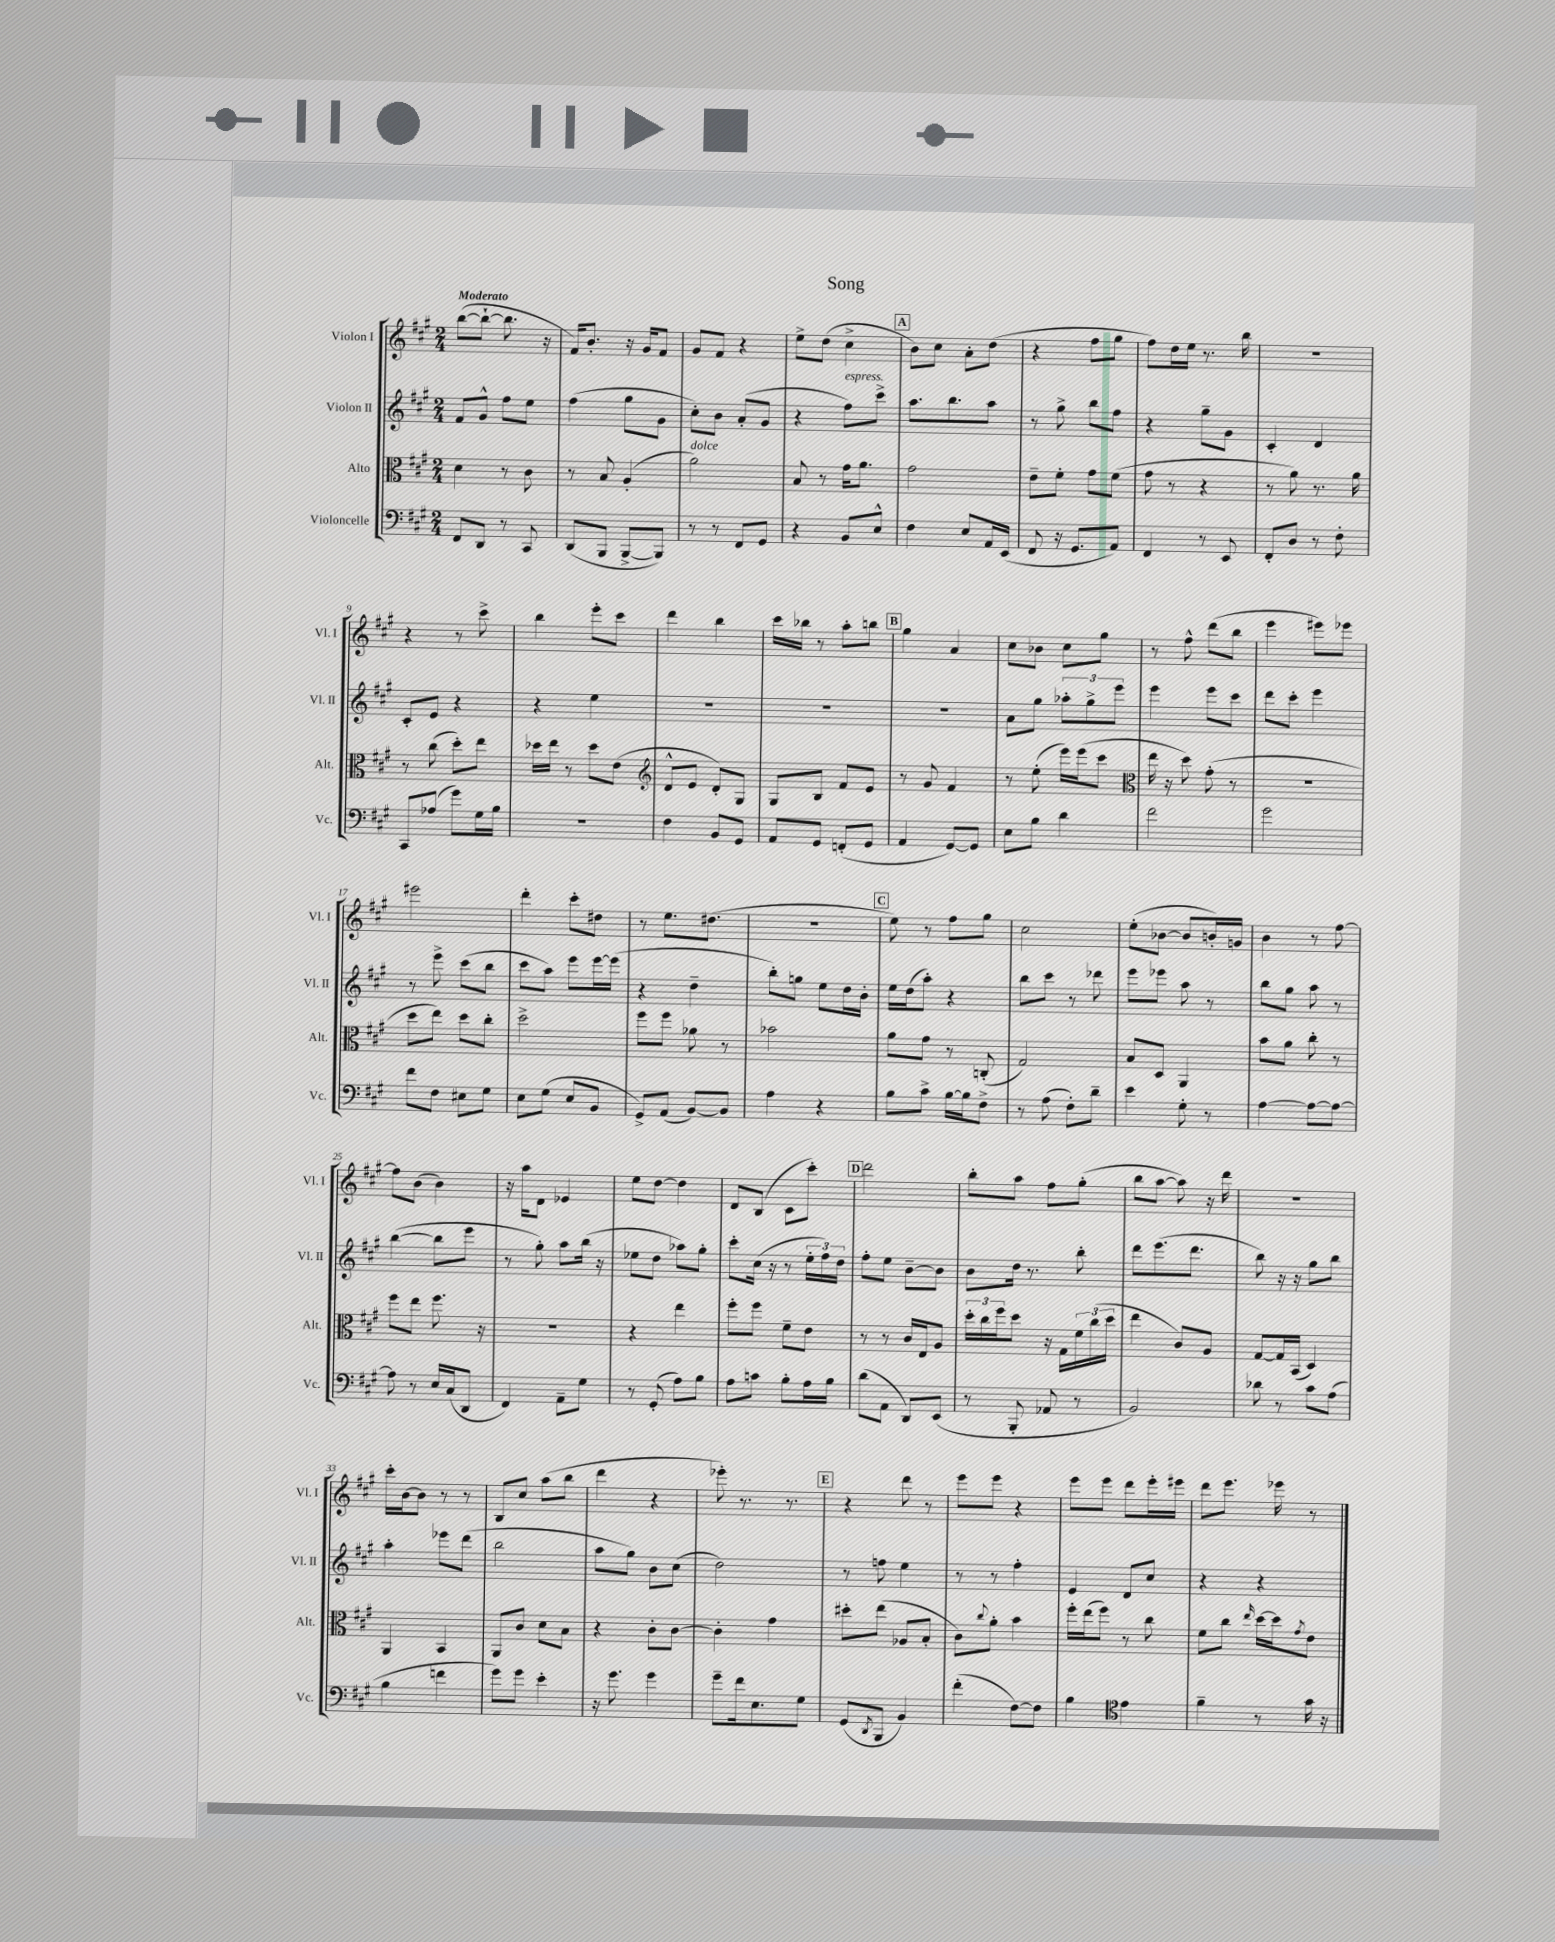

**kern	**kern	**kern	**kern
*staff4	*staff3	*staff2	*staff1
*clefF4	*clefC3	*clefG2	*clefG2
*k[f#c#g#]	*k[f#c#g#]	*k[f#c#g#]	*k[f#c#g#]
*M2/4	*M2/4	*M2/4	*M2/4
8FF#	4d	8f#	([8bb
8DD	.	8g#^^	8bb`_
8r	8r	8ff#	8.bb]
8CC#	8c#	8ee	.
.	.	.	16r
=	=	=	=
(8DD	8r	(4ff#	16f#)
.	.	.	8.b'
8BBB	8B	.	.
[8BBB^	(4A'	8gg#	16r
.	.	.	16g#
8BBB])	.	8g#	8f#
=	=	=	=
8r	2a)	8cc#')	8g#
8r	.	8b	8f#
8FF#	.	(8a'	4r
8GG#	.	8g#	.
=	=	=	=
4r	8B	4r	8ee^
.	8r	.	(8dd
8BB	16g#	8ff#)	4cc#^
.	8.a	.	.
8E^^	.	8ccc#^	.
=	=	=	=
4F#	2g#	8.aa	8b)
.	.	.	8cc#
.	.	8.bb	.
8E	.	.	8a'
16AA	.	8aa	(8dd
(16EE	.	.	.
=	=	=	=
8FF#	8e~	8r	4r
16r	8f#'	8gg#^	.
8.GG#	.	.	.
.	8g#	8bb	8ff#
8AA)	(8f#	8ff#	8gg#
=	=	=	=
4FF#	8g#	4r	8ff#)
.	8r	.	16dd
.	.	.	16ee
8r	4r	8gg#~	8.r
8EE	.	8g#	.
.	.	.	16bb
=	=	=	=
8FF#'	8r	4c#'	2r
8D	8a)	.	.
8r	8.r	4d	.
8F#'	.	.	.
.	16a	.	.
=	=	=	=
8CC#	8r	8c#'	4r
(8A-	(8cc#	8e	.
8g#)	8dd')	4r	8r
16G#	8ee	.	8ccc#^
16B	.	.	.
=	=	=	=
2r	16dd-	4r	4bb
.	16ee	.	.
.	8r	.	.
.	8dd-	4ee	8eee'
.	(8e	.	8ccc#
=	=	=	=
*	*clefG2	*	*
4F#	8d^^	2r	4ddd
.	8e	.	.
8BB	8d')	.	4bb
8GG#	8G#	.	.
=	=	=	=
8AA	8G#	2r	16ccc#
.	.	.	16bb-
8GG#	8B	.	8r
(8FF'	8f#	.	8aa'
8GG#	8e	.	8bb
=	=	=	=
4AA	8r	2r	4gg#
.	8g#	.	.
[8GG#)	4f#	.	4a
8GG#]	.	.	.
=	=	=	=
8E	8r	8a	8cc#
8B	(8ee'	8gg#	8b-
4d	16eee)	12aa-'	8cc#
.	(16eee	.	.
.	.	12gg#^	.
.	8ccc#	.	8gg#
.	.	12eee	.
=	=	=	=
*	*clefC3	*	*
2f#	16ee	4eee	8r
.	16r	.	.
.	8dd)	.	8ff#^^
.	(8g#'	8eee	(8ddd
.	8r	8ccc#	8bb
=	=	=	=
2g#	2r	8ddd	4eee
.	.	8ccc#'	.
.	.	4eee	8eee#)
.	.	.	8eee-
=	=	=	=
8f#	8dd	8r	2eee#
8F#	8ee)	8eee^	.
8E#	8dd	(8ccc#	.
8G#	8cc#'	8bb	.
=	=	=	=
8E	2dd^	8ccc#	4ddd'
(8G#	.	8aa)	.
8E	.	8eee	8ccc#'
8BB	.	[16eee	8dd#
.	.	(16eee]	.
=	=	=	=
8GG#^)	8ff#	4r	8r
(8AA	8ff#	.	8.ee
[8BB)	8a-	4dd~	.
.	.	.	(8.dd#
8BB]	8r	.	.
=	=	=	=
4A	2b-	8bb')	2r
.	.	8gg	.
4r	.	8ee	.
.	.	16dd	.
.	.	16b'	.
=	=	=	=
8B	8a	16ee	8ee)
.	.	(16dd	.
8c#^	8g#	8aa')	8r
[16B	8r	4r	8ff#
16B]	.	.	.
8F#^	(8C'	.	8gg#
=	=	=	=
8r	2G#)	8bb	2cc#
(8A	.	8ccc#	.
8F#')	.	8r	.
8d~	.	8ddd-	.
=	=	=	=
4e	8B	8eee	(8ee'
.	8D	8eee-	[8b-
8G#'	4AA	8aa	8b-]
8r	.	8r	16b')
.	.	.	16g
=	=	=	=
[4A	8b	8bb	4b
.	8a	8gg#	.
8A_	8cc#'	8aa	8r
8A_	8r	8r	[8ff#
=	=	=	=
8A]	8ff#	([4bb	8ff#]
8r	8ee	.	(8b
16E	8.ff#	8bb]	4b)
(16C#	.	.	.
8DD	.	8eee	.
.	16r	.	.
=	=	=	=
4FF#)	2r	8r	16r
.	.	.	16aa
.	.	8gg#')	8d
8AA~	.	8aa	4e-
8G#	.	(16bb	.
.	.	16r	.
=	=	=	=
8r	4r	8ee-	8ee
(8GG#'	.	8dd	[8dd
8A)	4ee	8aa-)	4dd]
8B	.	8gg#'	.
=	=	=	=
8A	8ff#'	8ccc#'	8d
8c	8ff#	(16cc#	(8B
.	.	16r	.
8B'	8f#~	8r	8c#
16A	8e	24ee'	8ccc#')
.	.	24ff#)	.
16B	.	.	.
.	.	24dd	.
=	=	=	=
(8d	8r	8ff#'	2ddd
8AA	8r	8ee	.
8DD)	16c#	[8b~	.
.	16E	.	.
(8EE	8A	8b]	.
=	=	=	=
8r	24dd'	8b	8bb'
.	24cc#	.	.
.	24ff#	.	.
8BBB'	8dd	16dd	8aa
.	.	8.r	.
8AA-	16r	.	8ff#
.	16G#	.	.
8r	24f#	8bb'	(8gg#'
.	(24cc#	.	.
.	24dd	.	.
=	=	=	=
2BB)	4ee	8ddd	8bb
.	.	(8.eee	[8aa
.	8c#)	.	8aa])
.	.	8.ddd	.
.	8A	.	16r
.	.	.	16ddd
=	=	=	=
8d-	[8G#	8bb)	2r
8r	16G#]	16r	.
.	(16BB	16r	.
8c#	4D)	8gg#	.
(8A	.	8bb	.
=	=	=	=
4B	4AA	4aa'	16ccc#'
.	.	.	[16b
.	.	.	8b]
4f	4BB	8eee-	8r
.	.	(8ddd	8r
=	=	=	=
8g#)	8AA	2bb	8B
8g#	8c#	.	8cc#
4e'	8d	.	(8aa
.	8B	.	8bb
=	=	=	=
16r	4r	8aa	4ddd
8.g#	.	.	.
.	.	8gg#)	.
4g#	8c#'	8b	4r
.	[8c#	(8cc#	.
=	=	=	=
8g#~	4c#']	2dd)	8eee-')
16f#	.	.	8.r
8.E	.	.	.
.	4g#	.	.
.	.	.	8.r
8G#	.	.	.
=	=	=	=
(8GG#	8dd#'	8r	4r
8qDD	.	.	.
8BBB	(8ee	8ff	.
4BB)	8A-	4ee	8ddd
.	8B'	.	8r
=	=	=	=
(4f#'	8c#)	8r	8eee
.	8qqcc#	.	.
.	8a'	8r	8eee
[8F#)	4b	4ff#'	4r
8F#]	.	.	.
=	=	=	=
4B	16ff#'	4e	8eee
.	(16ee	.	.
.	8ff#)	.	8eee
*clefC4	*	*	*
4e	8r	8d	8ddd
.	8cc#	8cc#	16eee'
.	.	.	16eee#
=	=	=	=
4f#~	8f#	4r	8ddd
.	8cc#	.	8.eee
.	16qqee	.	.
8r	[16dd	4r	.
.	16dd]	.	16eee-
.	8qg#	.	.
16g#	8e	.	8r
16r	.	.	.
==	==	==	==
*-	*-	*-	*-
